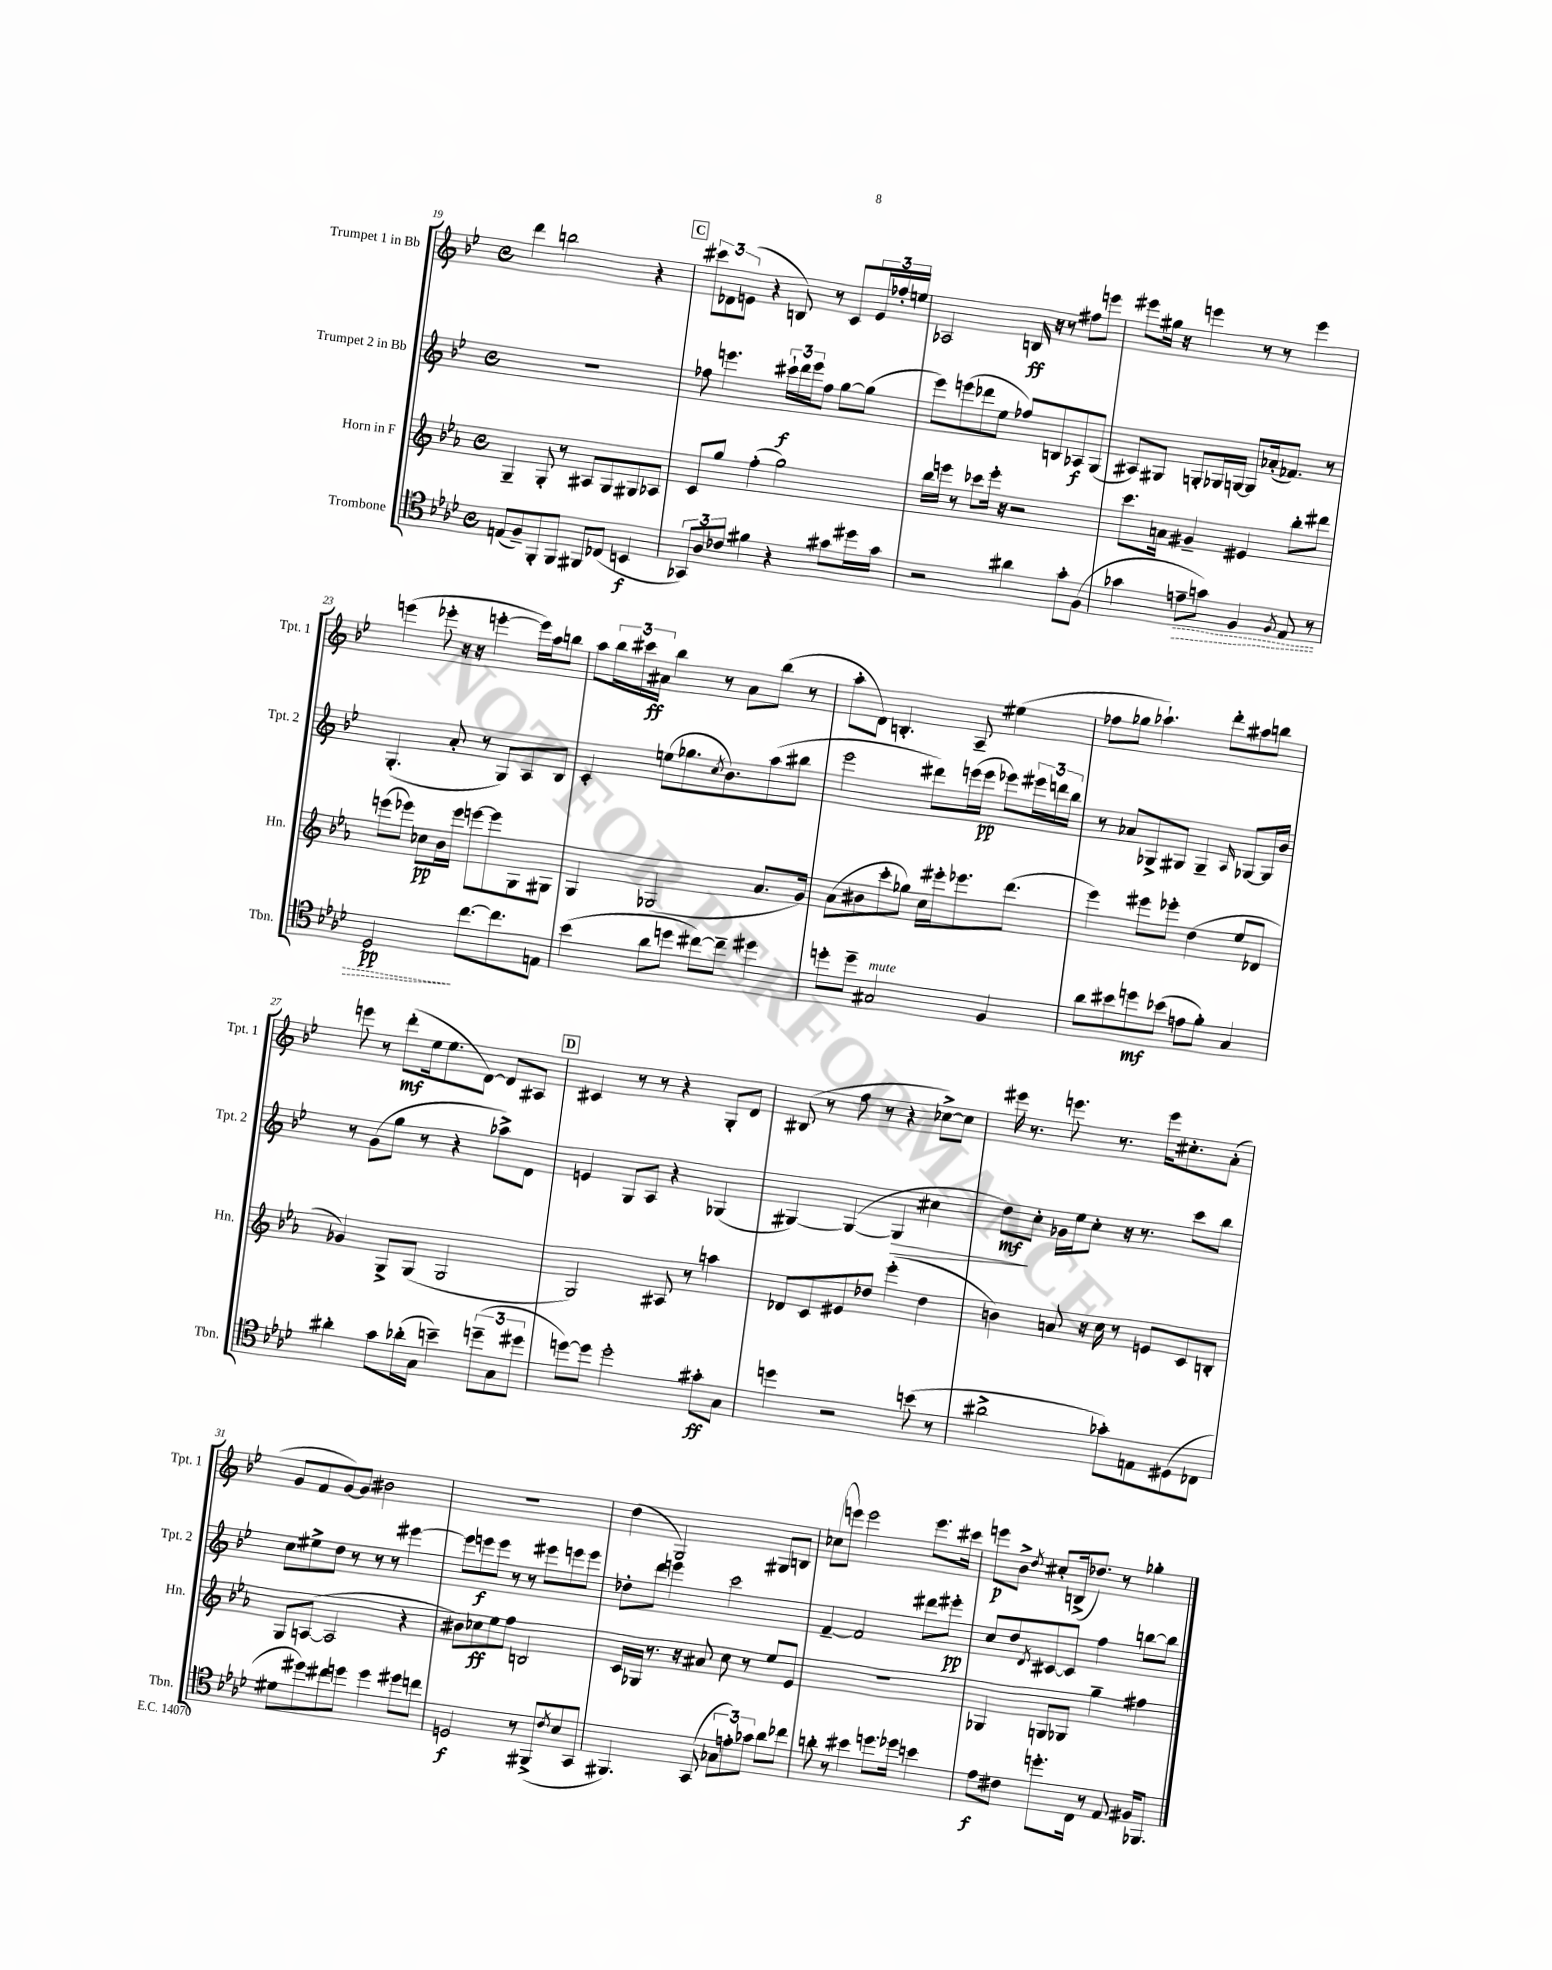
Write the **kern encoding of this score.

**kern	**kern	**kern	**kern
*staff4	*staff3	*staff2	*staff1
*clefC4	*clefG2	*clefG2	*clefG2
*k[b-e-a-d-]	*k[b-e-a-]	*k[b-e-]	*k[b-e-]
*M4/4	*M4/4	*M4/4	*M4/4
*met(c)	*met(c)	*met(c)	*met(c)
(8E	4G~	1r	4ddd
8F~)	.	.	.
8FF'	8G'	.	2bb
8FF	8r	.	.
8FF#	8A#	.	.
(8C-	8G	.	.
4BB	8G#	.	4r
.	8A-	.	.
=	=	=	=
12GG-)	8c	8ff-	12ccc#
12A-	.	.	12d-
.	8gg	4.eee	.
12c-	.	.	(12e
4f#	(4ff'	.	4r
4r	2gg)	24ccc#`	8B)
.	.	24ddd	.
.	.	24eee	.
.	.	8ff-	8r
8g#	.	[8gg	8c
16dd#	.	(8gg]	24e
.	.	.	24ff-'
16g#	.	.	.
.	.	.	24ee
=	=	=	=
2r	16bb-	8eee-)	2A-
.	16eee	.	.
.	8r	(8eee	.
.	8ccc-	8ddd-	.
.	16eee'	8ee-	.
.	16r	.	.
4a#	2r	8ff-)	16B
.	.	.	16r
.	.	8B	8r
8g'	.	8A-	8ff#
(8F	.	(8G	8eee
=	=	=	=
4g-	8.ccc	8A#)	8eee#
.	.	8G#	16gg#
.	16a	.	16r
8e~	4g#~	8G'	4eee
8g)	.	16G-	.
.	.	[16G	.
4F	4e#	8G]	8r
.	.	(16a-'	8r
.	.	8.f-)	.
8qF	.	.	.
8E-	8bb-'	.	4eee
8r	8ddd#	8r	.
=	=	=	=
2D-	(8eee	(4.G'	(4eee
.	8eee-)	.	.
.	8cc-	.	8eee-'
.	16b-	8a'	16r
.	16eee-	.	16r
[8.cc	[8eee	8r	[4eee'
.	8eee]	8G)	.
8.cc]	.	.	.
.	8G	8A	16eee])
.	.	.	16aa
8E	8G#	8B-	8bb
=	=	=	=
(4b-	4G	4c'	8aa
.	.	.	24bb-
.	.	.	24ccc#
.	.	.	24a#
8a-	(2G-	(8ee	4bb-
8dd	.	8.gg-	.
[8cc#)	.	.	8r
.	.	8qcc	.
.	.	8.b-)	.
8cc#~]	.	.	8a#
4dd#	8.a-	(8aa	(8bb-
.	.	8bb#	8r
.	16g)	.	.
=	=	=	=
8dd'	(8a-	2eee-	8aa'
8dd~	8b#	.	8d)
2G#	8ccc'	.	4.B'
.	8gg-)	.	.
.	16cc	8ddd#)	.
.	16eee#'	.	.
.	8.eee-	(16eee	8A~
.	.	16eee	.
4F	.	8eee-)	(4ee#
.	(8.ddd	.	.
.	.	24eee#	.
.	.	24ddd	.
.	.	24bb-	.
=	=	=	=
8a-	4eee-)	8r	8ff-
8b#	.	8a-	8gg-
8dd	8eee#	8G-^	4.aa-`)
(8b-	8eee-'	8G#	.
8e	(4dd	4G#~	.
8f')	.	.	8ddd'
.	.	16qqA	.
4G	8ee-	[8G-	8aa#
.	8d-	16G-]	8bb
.	.	16b-	.
=	=	=	=
4a#'	4g-)	8r	8eee
.	.	(8g	8r
8g	8G^	8gg	(8ddd'
(16a-'	(8G	8r	16ee-
16G	.	.	8.ee-
4b~)	2G	4r	.
.	.	.	[8d)
(12dd~	.	8aa-^)	8d]
12G	.	.	.
.	.	8d	8A#
12dd#	.	.	.
=	=	=	=
[8dd)	2G)	4e	4c#
8dd]	.	.	.
2dd'	.	8G	8r
.	.	8A	8r
.	8A#	4r	4r
.	8r	.	.
8g#'	4aa	(4G-	8G'
8G	.	.	8d
=	=	=	=
4dd	8d-	[4G#)	(8B#
.	8c	.	8r
2r	8e#	(4G#_	8ff
.	8dd-	.	8r
.	(4eee-'	4G#]	4r
(8b	4dd-	4cc#	[8cc-^)
8r	.	.	8cc-]
=	=	=	=
2a#^	4b)	8dd)	16eee#
.	.	.	8.r
.	.	8cc'	.
.	8a	16g-	8.eee
.	.	16ee-	.
.	16r	8cc'	.
.	16cc	.	8.r
8g-')	8r	16r	.
.	.	8.r	.
8E	8e	.	16eee
.	.	.	8.cc#'
(8D#	8c	8ccc	.
8C-	8B'	8bb-	(8a'
=	=	=	=
8d#	8G	8cc	8g
8dd#)	([8A	8ee#^	8f
8cc#	2A]	8dd	[8g)
8dd	.	8r	8g]
4dd	.	8r	2b#
.	.	8r	.
8dd#	4r	[4eee#	.
8cc	.	.	.
=	=	=	=
2D	8b#)	8eee#]	1r
.	8cc-	8eee	.
.	8ee-	8eee	.
.	8ff	8r	.
8r	2B	8r	.
(8FF#^	.	8eee#	.
8qc	.	.	.
8B-	.	8eee	.
8GG	.	8eee	.
=	=	=	=
4.FF#)	16c	8dd-'	(4dd
.	16G-	.	.
.	8.r	8ddd	.
.	.	4eee	2G)
.	16r	.	.
(8GG	8a#	.	.
12G-	8cc	2ccc	.
12e')	.	.	.
.	8r	.	.
12g-	.	.	.
8a-	8ee-	.	8G#
8cc-	8e-	.	8B
=	=	=	=
8a'	1r	[4f~	(8cc-
8r	.	.	8eee)
4b#	.	2f]	2eee
8.dd	.	.	.
16dd-	.	.	.
4b	.	8ddd#	8.eee
.	.	8eee#'	.
.	.	.	16ccc#
=	=	=	=
8e-	4G-	8cc	8eee
8c#	.	8dd	8b-^
.	.	8qd	8qdd
8.dd'	8G	[8c#	8cc#'
.	8G-	8c#]	(16B^
16C	.	.	8.dd-)
8r	4gg~	4ff	.
8E-	.	.	8r
16F#	4ff#	[8bb	4gg-'
8.FF-	.	.	.
.	.	8bb]	.
==	==	==	==
*-	*-	*-	*-
